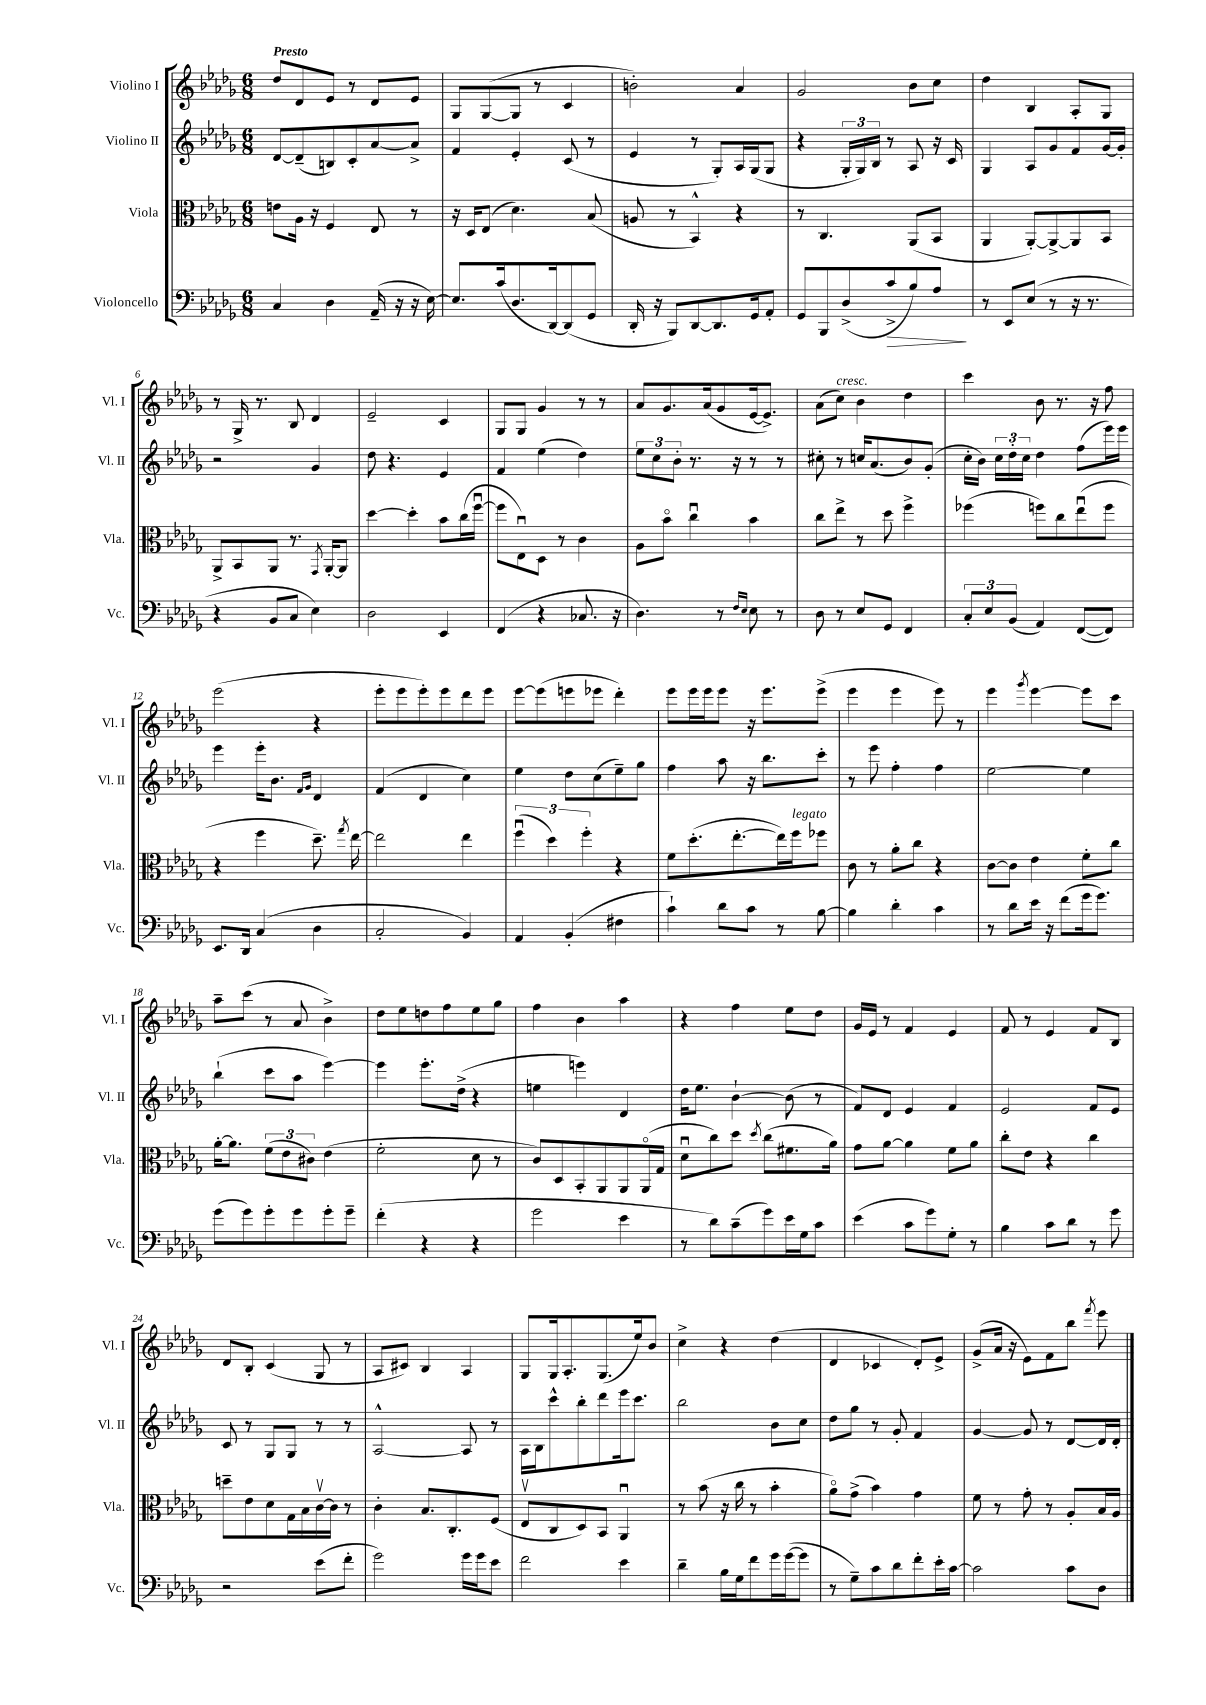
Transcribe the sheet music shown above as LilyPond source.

<<
\new StaffGroup <<
\new Staff = "s0" \with { instrumentName = "Violino I" shortInstrumentName = "Vl. I" } {
    \clef treble \key des \major \numericTimeSignature \time 6/8 \tempo "Presto"
    \autoBeamOff des''8[ des'8 ees'8] r8 des'8[ ees'8] |
    ges8[ ges8~( ges8] r8 c'4 |
    b'2-.) aes'4 |
    ges'2 bes'8[ c''8] |
    des''4 bes4 aes8[-. ges8] |
    r8 ges16-> r8. bes8 des'4 |
    ees'2-- c'4 |
    ges8[ ges8] ges'4 r8 r8 |
    aes'8[ ges'8. aes'16( ges'8 ees'16~ ees'8.]->) |
    aes'8[( c''8]^\markup { \italic "cresc." }) bes'4 des''4 |
    c'''4 bes'8 r8. r16 f''8 |
    ees'''2( r4 |
    ees'''8[-. ees'''8 ees'''8-.) ees'''8 des'''8 ees'''8] |
    ees'''8[~ ees'''8( e'''8 ees'''8] des'''4-.) |
    ees'''8[ ees'''16 ees'''16 ees'''8] r16 ees'''8.[ ees'''8]->( |
    ees'''4 ees'''4 ees'''8) r8 |
    ees'''4 \acciaccatura { ges'''8 } ees'''4~ ees'''8[ c'''8] |
    aes''8[-- c'''8]( r8 aes'8 bes'4->) |
    des''8[ ees''8 d''8 f''8 ees''8 ges''8] |
    f''4 bes'4 aes''4 |
    r4 f''4 ees''8[ des''8] |
    ges'16[ ees'16] r8 f'4 ees'4 |
    f'8 r8 ees'4 f'8[ bes8] |
    des'8[ bes8]-. c'4( ges8 r8 |
    aes8[ cis'8]) bes4 aes4 |
    ges8[ ges16 aes8.-. ges8.( ees''16) bes'8] |
    c''4-> r4 des''4( |
    des'4 ces'4 des'8[-.) ees'8]-> |
    ges'8[->( aes'16] r16 ees'8[) f'8 bes''8] \acciaccatura { f'''8 } ees'''8 \bar "|." |
}
\new Staff = "s1" \with { instrumentName = "Violino II" shortInstrumentName = "Vl. II" } {
    \clef treble \key des \major \numericTimeSignature \time 6/8
    \autoBeamOff des'8[~ des'8--( b8) c'8-. aes'8~ aes'8]-> |
    f'4 ees'4-. c'8( r8 |
    ees'4 r8 ges8[-.) aes16 ges16( ges8] |
    r4 \tuplet 3/2 { ges16[-. ges16) bes16] } r8 aes8 r16 c'16 |
    ges4 aes8[ ges'8 f'8 ges'16~ ges'16]-. |
    r2 ges'4 |
    des''8 r4. ees'4 |
    f'4 ees''4( des''4) |
    \tuplet 3/2 { ees''8[ c''8 bes'8]-. } r8. r16 r8 r8 |
    cis''8-. r8 c''16[ aes'8.( bes'8) ges'8]-.( |
    c''16[-. bes'16]) \tuplet 3/2 { c''16[ des''16-. c''16] } des''4 f''8[( ees'''16) ees'''16] |
    ees'''4 ees'''16[-. bes'8.] \grace { f'16[ ges'16] } des'4 |
    f'4( des'4 c''4) |
    ees''4 des''8[ c''8( ees''8--) ges''8] |
    f''4 aes''8 r16 bes''8.[ c'''8]-. |
    r8 ees'''8 f''4-. f''4 |
    ees''2~ ees''4 |
    bes''4-!( c'''8[ aes''8] ees'''4~) |
    ees'''4 ees'''8.[-. des''16]->( r4 |
    e''4 e'''4) des'4 |
    des''16[ ees''8.] bes'4~-! bes'8( r8 |
    f'8[) des'8] ees'4 f'4 |
    ees'2 f'8[ ees'8] |
    c'8 r8 ges8[ ges8] r8 r8 |
    aes2~-^ aes8 r8 |
    aes16[ bes16 c'''8-^ bes''8-. des'''8 ees'''16 c'''8.] |
    bes''2 bes'8[ c''8] |
    des''8[ ges''8] r8 ges'8-. f'4 |
    ges'4~ ges'8 r8 des'8[~ des'16 des'16]-. \bar "|." |
}
\new Staff = "s2" \with { instrumentName = "Viola" shortInstrumentName = "Vla." } {
    \clef alto \key des \major \numericTimeSignature \time 6/8
    \autoBeamOff e'8[ aes16] r16 f4 ees8 r8 |
    r16 des16[ ees8]( des'4.) bes8( |
    a8 r8 bes,4-^) r4 |
    r8 c4. aes,8[( bes,8] |
    aes,4 aes,8[~-.) aes,8~-> aes,8 bes,8] |
    aes,8[-> bes,8 aes,8] r8. \acciaccatura { ges,8 } aes,16[~-. aes,8] |
    des''4~ des''4-. bes'8[ c''16( f''16]~\downbow |
    f''8[ ees8\downbow) des8] r8 c'4 |
    aes8[ bes'8]\flageolet c''4\downbow bes'4 |
    c''8[ ees''8]-> r8 des''8 f''4-> |
    fes''4( f''8[) c''8 ees''8\downbow( f''8] |
    r4 f''4 des''8.--) \acciaccatura { ges''8 } ees''16~ |
    ees''2 ees''4 |
    \tuplet 3/2 { f''4\downbow( des''4) f''4-. } r4 |
    f'8[ des''8.-.( ees''8.~-. ees''16) f''16^\markup { \italic "legato" } fes''8] |
    c'8 r8 aes'8[-. c''8] r4 |
    c'8[~ c'8] ees'4 f'8[-. c''8] |
    aes'16[~-. aes'8.] \tuplet 3/2 { f'8[( ees'8 cis'8]) } ees'4( |
    f'2-. des'8 r8 |
    c'8[) des8 bes,8-. aes,8 aes,8 aes,16\flageolet( ges16] |
    des'8[\downbow c''8) des''8] \acciaccatura { des''8 } c''8[( fis'8. aes'16]) |
    ges'8[ aes'8]~ aes'4 f'8[ aes'8] |
    c''8[-. ees'8] r4 c''4 |
    d''8[-- ees'8 des'8 ges16 bes16 c'16~\upbow c'16] r8 |
    c'4-. bes8.[ c8.-. f8]( |
    ees8[\upbow c8 des8) bes,8] aes,4\downbow |
    r8 bes'8( r16 c''16 r8 bes'4-. |
    aes'8[\flageolet) ges'8]->( bes'4) ges'4 |
    f'8 r8 ges'8-. r8 aes8[-. bes16 aes16] \bar "|." |
}
\new Staff = "s3" \with { instrumentName = "Violoncello" shortInstrumentName = "Vc." } {
    \clef bass \key des \major \numericTimeSignature \time 6/8
    \autoBeamOff c4 des4 aes,16--( r16 r16 ees16~) |
    ees8.[ c'16( des8. des,16~) des,8( ges,8] |
    des,16-. r16 bes,,8[) des,8~ des,8. ges,16 aes,8]-. |
    ges,8[ bes,,8 des8->( c'8->\> bes8) aes8]\! |
    r8 ees,8[ ees8]( r8 r16 r8. |
    r4 bes,8[ c8] ees4) |
    des2 ees,4 |
    f,4( r4 ces8. r16 |
    des4.) r8 \grace { f16[ ees16] } ees8 r8 |
    des8 r8 ees8[ ges,8] f,4 |
    \tuplet 3/2 { c8[-. ees8 bes,8]( } aes,4) f,8[~( f,8]) |
    ees,8.[ des,16] c4( des4 |
    c2-. bes,4) |
    aes,4 bes,4-.( fis4 |
    c'4-!) des'8[ c'8] r8 bes8~ |
    bes4 des'4-. c'4 |
    r8 des'8[ ees'16] r16 f'8[( ges'16 ges'8.]) |
    ges'8[( ges'8) ges'8-. ges'8 ges'8-. ges'8]-- |
    f'4-.( r4 r4 |
    ges'2 ees'4 |
    r8 des'8[) c'8--( ges'8) ees'16 ges16 c'8] |
    ees'4( c'8[ ges'8) ges8]-. r8 |
    bes4 c'8[ des'8] r8 ges'8 |
    r2 ees'8[( f'8]-. |
    ges'2) ges'16[ ges'16 ees'8] |
    f'2 ees'4 |
    des'4-- bes16[ ges16 f'8 ges'16 ges'16~( ges'8] |
    r8 ges8[--) c'8 des'8 f'8-. ees'16-. c'16]~ |
    c'2 c'8[ des8] \bar "|." |
}
>>
>>
